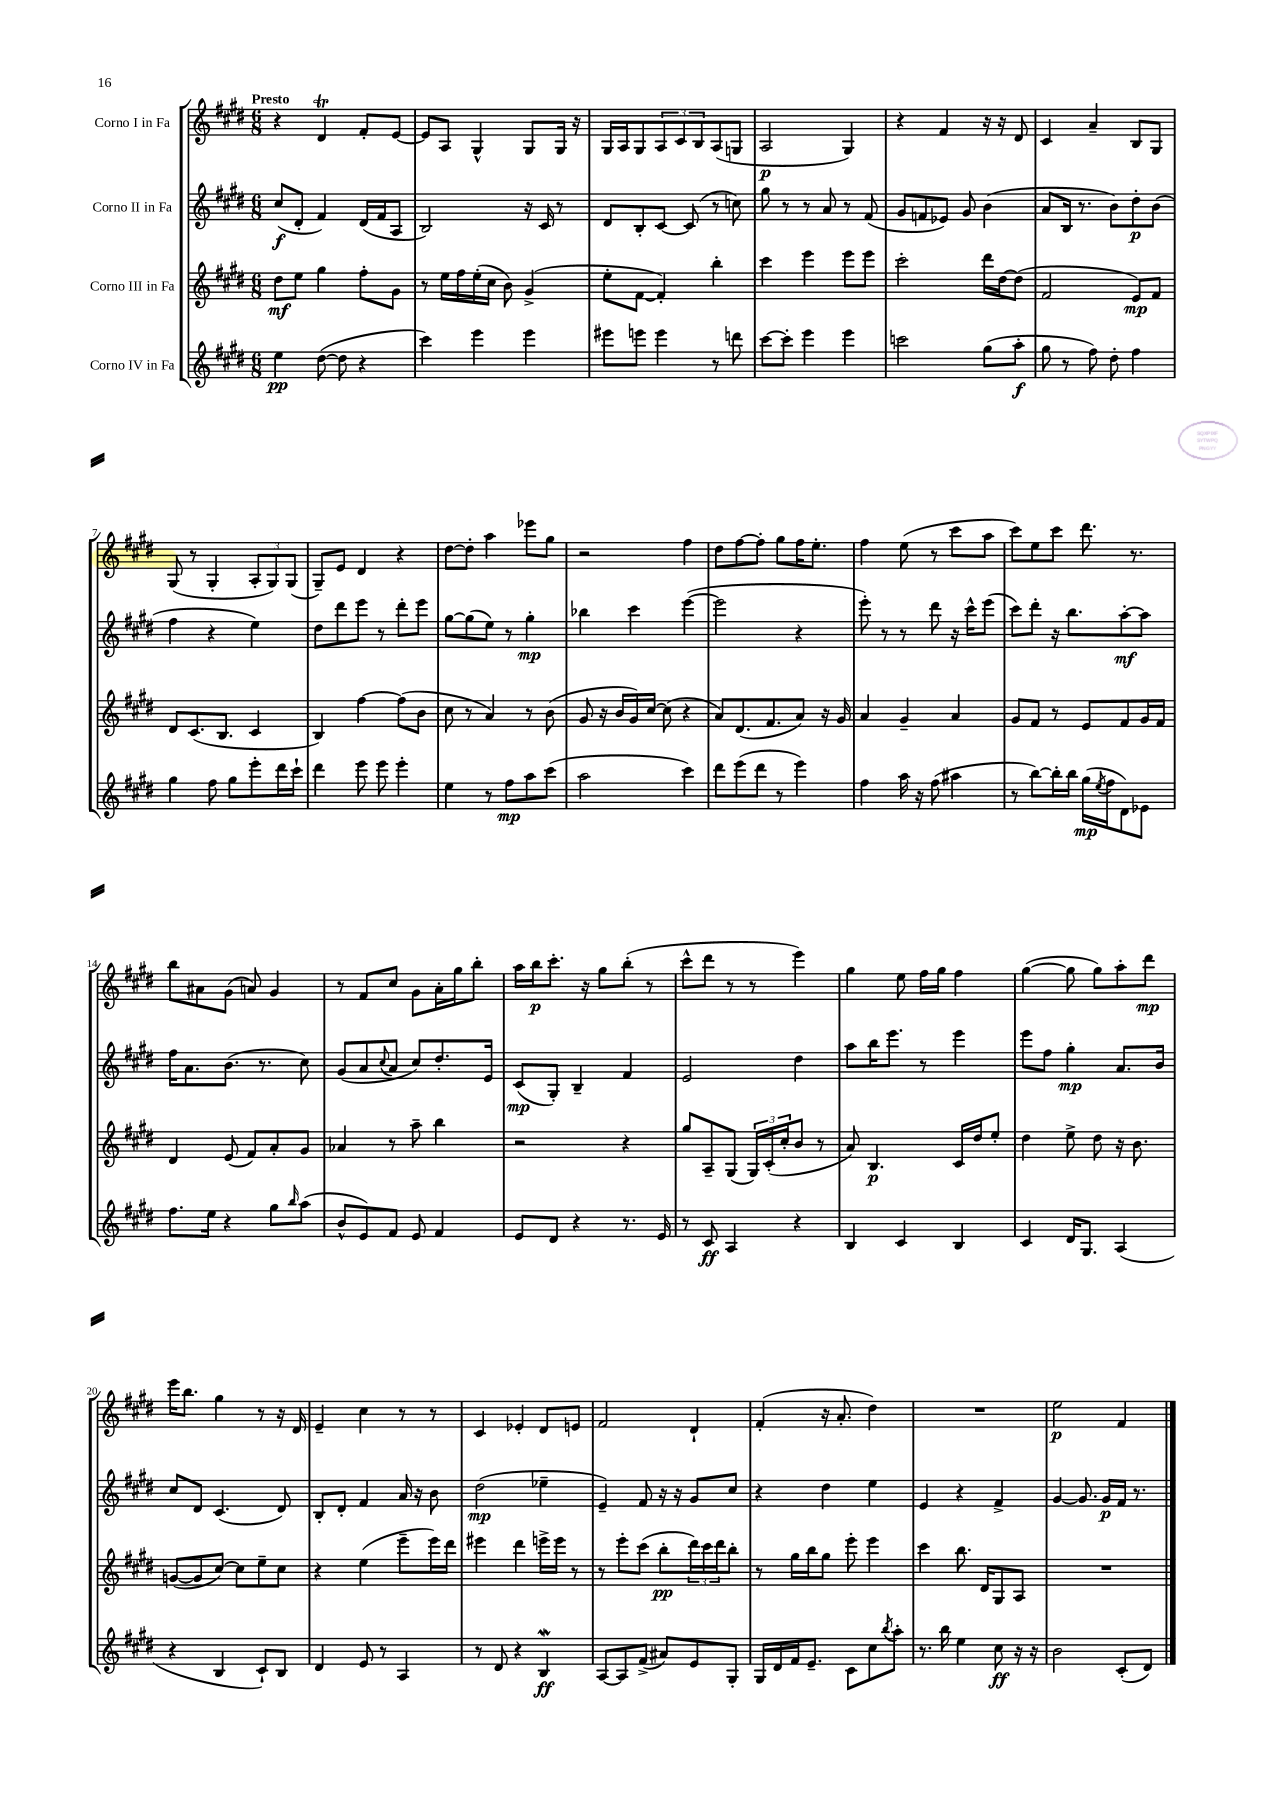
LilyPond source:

<<
\new StaffGroup <<
\new Staff = "s0" \with { instrumentName = "Corno I in Fa" } {
    \clef treble \key e \major \numericTimeSignature \time 6/8 \tempo "Presto"
    r4 dis'4\trill fis'8-. e'8~ |
    e'8 a8 gis4-^ gis8 gis16 r16 |
    gis16 a16 gis8 \tuplet 3/2 { a8 cis'8 b8 } a8( g8 |
    a2\p gis4) |
    r4 fis'4 r16 r16 dis'8 |
    cis'4 a'4-- b8 gis8 |
    gis8( r8 gis4-. \tuplet 3/2 { a8-. gis8) gis8( } |
    gis8--) e'8 dis'4 r4 |
    dis''8~ dis''8-. a''4 ees'''8 gis''8 |
    r2 fis''4 |
    dis''8 fis''8~ fis''8-. gis''8 fis''16 e''8.-. |
    fis''4 e''8( r8 cis'''8 a''8 |
    cis'''8) e''8 cis'''8 dis'''8. r8. |
    b''8 ais'8 gis'8( a'8) gis'4 |
    r8 fis'8 cis''8 gis'8 a'16-. gis''16 b''8-. |
    a''16 b''16\p cis'''8.-. r16 gis''8 b''8-.( r8 |
    cis'''8-^ dis'''8 r8 r8 e'''4) |
    gis''4 e''8 fis''16 gis''16 fis''4 |
    gis''4~( gis''8 gis''8) a''8-. dis'''8\mp |
    e'''16 b''8. gis''4 r8 r16 dis'16 |
    e'4-- cis''4 r8 r8 |
    cis'4 ees'4-. dis'8 e'8 |
    fis'2 dis'4-! |
    fis'4-.( r16 a'8.-. dis''4) |
    R2. |
    e''2\p fis'4 \bar "|." |
}
\new Staff = "s1" \with { instrumentName = "Corno II in Fa" } {
    \clef treble \key e \major \numericTimeSignature \time 6/8
    cis''8\f( dis'8-. fis'4) dis'16( fis'16 a8 |
    b2) r16 cis'16 r8 |
    dis'8 b8-. cis'8~ cis'8( r8 c''8) |
    gis''8 r8 r8 a'8 r8 fis'8( |
    gis'8 f'8 ees'8) gis'8 b'4( |
    a'8 b16 r8. b'8) dis''8-.\p b'8( |
    fis''4 r4 e''4) |
    dis''8 dis'''8 e'''8 r8 dis'''8-. e'''8 |
    gis''8~ gis''8( e''8) r8 gis''4-.\mp |
    bes''4 cis'''4 e'''4~( |
    e'''2 r4 |
    e'''8-.) r8 r8 dis'''8 r16 cis'''16-^ e'''8( |
    cis'''8) dis'''8-. r16 b''8. a''8~-.\mf a''8 |
    fis''16 a'8. b'8.( r8. cis''8) |
    gis'8( a'8 \appoggiatura { cis''8 } a'8 cis''8) dis''8.-. e'16 |
    cis'8\mp( gis8-.) b4-- fis'4 |
    e'2 dis''4 |
    a''8 b''16 e'''8. r8 e'''4 |
    e'''8 fis''8 gis''4-.\mp a'8. b'16 |
    cis''8 dis'8 cis'4.( dis'8) |
    b8-. dis'8-. fis'4 a'16 r16 b'8 |
    dis''2\mp( ees''4-- |
    e'4--) fis'8 r16 r16 gis'8 cis''8 |
    r4 dis''4 e''4 |
    e'4 r4 fis'4-> |
    gis'4~ gis'8. gis'16\p fis'16 r8. \bar "|." |
}
\new Staff = "s2" \with { instrumentName = "Corno III in Fa" } {
    \clef treble \key e \major \numericTimeSignature \time 6/8
    dis''8\mf e''8 gis''4 fis''8-. gis'8 |
    r8 e''16 fis''16 e''16-.( cis''16 b'8) gis'4->( |
    e''8-. fis'8~ fis'4-.) b''4-. |
    cis'''4 e'''4 e'''8 e'''8 |
    cis'''2-. dis'''16 dis''16~ dis''8( |
    fis'2 e'8\mp) fis'8 |
    dis'8 cis'8.( b8. cis'4 |
    b4) fis''4~ fis''8( b'8 |
    cis''8 r8 a'4) r8 b'8( |
    gis'8 r16 b'16 gis'16) cis''16~ cis''8( r4 |
    a'8) dis'8.( fis'8. a'8) r16 gis'16 |
    a'4 gis'4-- a'4 |
    gis'8 fis'8 r8 e'8 fis'8 gis'16 fis'16 |
    dis'4 e'8( fis'8) a'8-. gis'8 |
    aes'4 r8 a''8-- b''4 |
    r2 r4 |
    gis''8 a8-- gis8( \tuplet 3/2 { gis16) cis'16-.( cis''16-. } b'8 r8 |
    a'8) b4.\p cis'16 dis''16 e''8-. |
    dis''4 e''8-> dis''8 r16 b'8. |
    g'8~( g'8 cis''8~) cis''8 e''8-- cis''8 |
    r4 e''4( e'''8-- e'''16) dis'''16 |
    eis'''4 dis'''4 e'''16-> e'''16 r8 |
    r8 e'''8-. cis'''8( b''8-.\pp \tuplet 3/2 { dis'''16) cis'''16 dis'''16 } b''8-. |
    r8 gis''16 b''16 gis''8 e'''8-. e'''4 |
    cis'''4 b''8. dis'16 gis8 a8 |
    R2. \bar "|." |
}
\new Staff = "s3" \with { instrumentName = "Corno IV in Fa" } {
    \clef treble \key e \major \numericTimeSignature \time 6/8
    e''4\pp dis''8~( dis''8 r4 |
    cis'''4) e'''4 e'''4 |
    eis'''8 e'''8 e'''4 r8 d'''8 |
    cis'''8~ cis'''8-. e'''4 e'''4 |
    c'''2 gis''8( a''8-.\f |
    gis''8 r8 fis''8) dis''8-. fis''4 |
    gis''4 fis''8 gis''8 e'''8-. dis'''16 cis'''16-! |
    dis'''4 e'''8 e'''8 e'''4-. |
    e''4 r8 fis''8\mp a''8 cis'''8( |
    a''2 cis'''4) |
    dis'''8 e'''8( dis'''8 r8 e'''4) |
    fis''4 a''16 r16 fis''8( ais''4 |
    r8 b''8~) b''16-. b''16 gis''16\mp( \acciaccatura { e''8 } fis''16 dis'8) ees'8 |
    fis''8. e''16 r4 gis''8 \grace { b''16 } a''8( |
    b'8-^ e'8) fis'8 e'8 fis'4 |
    e'8 dis'8 r4 r8. e'16 |
    r8 cis'8\ff a4 r4 |
    b4 cis'4 b4 |
    cis'4 dis'16 gis8. a4( |
    r4 b4 cis'8-!) b8 |
    dis'4 e'8 r8 a4 |
    r8 dis'8 r4 b4\mordent\ff |
    a8~ a8 fis'8->( ais'8) e'8 gis8-. |
    gis16 dis'16 fis'16 e'8.-- cis'8 cis''8 \acciaccatura { b''8 } a''8-. |
    r8. b''16 e''4 cis''8\ff r16 r16 |
    b'2 cis'8-.( dis'8) \bar "|." |
}
>>
>>
